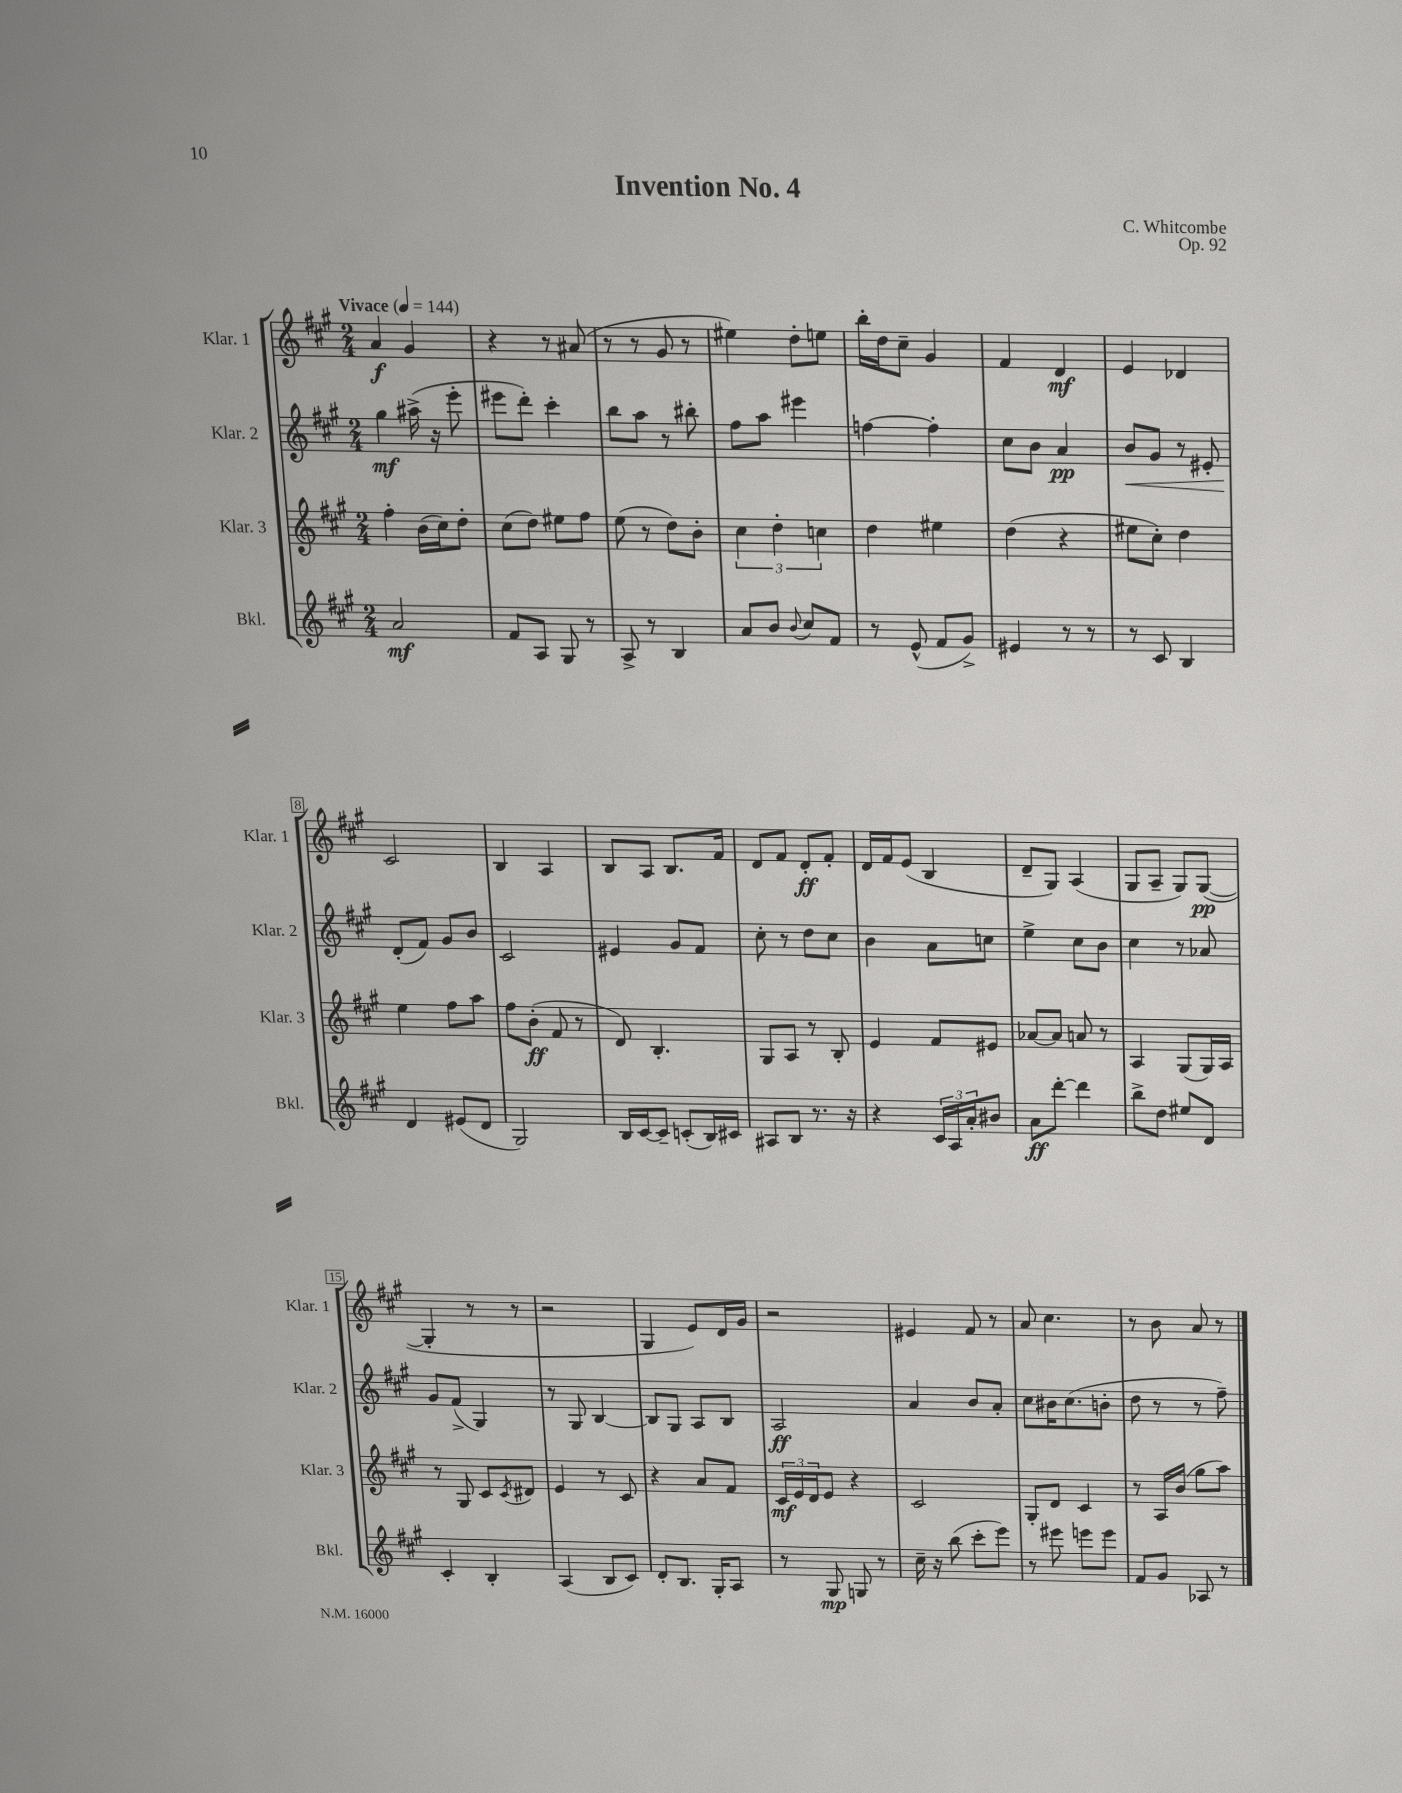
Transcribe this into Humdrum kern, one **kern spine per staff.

**kern	**dynam	**kern	**dynam	**kern	**dynam	**kern	**dynam
*part4	*part4	*part3	*part3	*part2	*part2	*part1	*part1
*staff4	*staff4	*staff3	*staff3	*staff2	*staff2	*staff1	*staff1
*I"Bkl.	*	*I"Klar. 3	*	*I"Klar. 2	*	*I"Klar. 1	*
*I'Bkl.	*	*I'Klar. 3	*	*I'Klar. 2	*	*I'Klar. 1	*
*clefG2	*	*clefG2	*	*clefG2	*	*clefG2	*
*k[f#c#g#]	*	*k[f#c#g#]	*	*k[f#c#g#]	*	*k[f#c#g#]	*
*M2/4	*	*M2/4	*	*M2/4	*	*M2/4	*
*MM144	*	*MM144	*	*MM144	*	*MM144	*
=1	=1	=1	=1	=1	=1	=1	=1
!	!	!	!	!	!	!LO:TX:a:B:t=Vivace	!
2a/	mf	4ff#'\	.	4gg#\	mf	4a/	f
.	.	(16b\LL	.	(16aa#X^\	.	4g#/	.
.	.	16cc#\J)	.	16r	.	.	.
.	.	8dd'\J	.	8eee'\	.	.	.
=2	=2	=2	=2	=2	=2	=2	=2
8f#/L	.	(8cc#\L	.	8eee#X\L	.	4r	.
8A/J	.	8dd\J)	.	8ddd'\J)	.	.	.
8G#/	.	8ee#X\L	.	4ccc#'\	.	8r	.
8r	.	8ff#\J	.	.	.	(8a#X/	.
=3	=3	=3	=3	=3	=3	=3	=3
8A^/	.	(8ee\	.	8bb\L	.	8r	.
8r	.	8r	.	8aa\J	.	8r	.
4B/	.	8dd\L)	.	8r	.	8g#/	.
.	.	8b'\J	.	8bb#X'\	.	8r	.
=4	=4	=4	=4	=4	=4	=4	=4
8a/L	.	6cc#\	.	8ff#\L	.	4ee#X\)	.
8b/J	.	.	.	8aa\J	.	.	.
.	.	6dd'\	.	.	.	.	.
8qqb/	.	.	.	.	.	.	.
8cc#/L	.	.	.	4eee#X\	.	8dd'\L	.
.	.	6ccn\	.	.	.	.	.
8f#/J	.	.	.	.	.	8een\J	.
=5	=5	=5	=5	=5	=5	=5	=5
8r	.	4dd\	.	[4ffn\	.	16bb'\LL	.
.	.	.	.	.	.	16dd\J	.
(8e^^/	.	.	.	.	.	8cc#~\J	.
8f#/L	.	4ee#X\	.	4ff'\]	.	4g#/	.
8g#^/J)	.	.	.	.	.	.	.
=6	=6	=6	=6	=6	=6	=6	=6
4e#X/	.	(4dd\	.	8cc#\L	.	4f#/	.
.	.	.	.	8b\J	.	.	.
8r	.	4r	.	4a/	pp	4d/	mf
8r	.	.	.	.	.	.	.
=7	=7	=7	=7	=7	=7	=7	=7
!	!	!	!	!	!LO:HP:b	!	!
8r	.	8ee#X\L	.	8b/L	<	4e/	.
8c#/	.	8cc#'\J)	.	8g#/J	.	.	.
4B/	.	4dd\	.	8r	.	4d-X/	.
.	.	.	.	8e#X'/	.	.	.
!!LO:LB:g=z
=8	=8	=8	=8	=8	=8	=8	=8
4d/	.	4ee\	.	(8d'/L	.	2c#/	.
.	.	.	.	8f#/J)	[	.	.
(8e#X/L	.	8ff#\L	.	8g#/L	.	.	.
8d/J	.	8aa\J	.	8b/J	.	.	.
=9	=9	=9	=9	=9	=9	=9	=9
2G#/)	.	8ff#\L	.	2c#/	.	4B/	.
.	.	(8b'\J	ff	.	.	.	.
.	.	8f#/	.	.	.	4A/	.
.	.	8r	.	.	.	.	.
=10	=10	=10	=10	=10	=10	=10	=10
16B/LL	.	8d/)	.	4e#X/	.	8B/L	.
[16c#/J	.	.	.	.	.	.	.
8c#~/J]	.	4.B'/	.	.	.	8A/J	.
(8cn'/L	.	.	.	8g#/L	.	8.B/L	.
16B/L)	.	.	.	8f#/J	.	.	.
16c#X/JJ	.	.	.	.	.	16f#/Jk	.
=11	=11	=11	=11	=11	=11	=11	=11
8A#X/L	.	8G#/L	.	8cc#'\	.	8d/L	.
8B/J	.	8A/J	.	8r	.	8f#/J	.
8.r	.	8r	.	8dd\L	.	8d'/L	ff
.	.	8B'/	.	8cc#\J	.	8f#'/J	.
16r	.	.	.	.	.	.	.
=12	=12	=12	=12	=12	=12	=12	=12
4r	.	4e/	.	4b\	.	16d/LL	.
.	.	.	.	.	.	16f#/J	.
.	.	.	.	.	.	(8e/J	.
24c#/LL	.	8f#/L	.	8a\L	.	4B/	.
24A/	.	.	.	.	.	.	.
24a'/J	.	.	.	.	.	.	.
8b#X/J	.	8e#X/J	.	8ccn\J	.	.	.
=13	=13	=13	=13	=13	=13	=13	=13
8a\L	ff	[8a-X/L	.	4ee^\	.	8d~/L	.
[8ddd'\J	.	8a-/J]	.	.	.	8G#/J)	.
4ddd\]	.	8an/	.	8cc#\L	.	(4A/	.
.	.	8r	.	8b\J	.	.	.
=14	=14	=14	=14	=14	=14	=14	=14
8bb^\L	.	4A/	.	4cc#\	.	8G#/L	.
8dd\J	.	.	.	.	.	8A~/J	.
8ee#X/L	.	(8G#/L	.	8r	.	8G#/L)	.
8d/J	.	16G#/L)	.	8a-X/	.	([8G#/J	pp
.	.	16A/JJ	.	.	.	.	.
!!LO:LB:g=z
=15	=15	=15	=15	=15	=15	=15	=15
4c#'/	.	8r	.	8g#/L	.	4G#'/]	.
.	.	8G#/	.	(8f#^/J	.	.	.
4B'/	.	8c#/L	.	4G#/)	.	8r	.
.	.	8qc#/	.	.	.	.	.
.	.	8d#X/J	.	.	.	8r	.
=16	=16	=16	=16	=16	=16	=16	=16
(4A/	.	4e/	.	8r	.	2r	.
.	.	.	.	8G#/	.	.	.
8B/L	.	8r	.	[4B/	.	.	.
8c#/J)	.	8c#/	.	.	.	.	.
=17	=17	=17	=17	=17	=17	=17	=17
8d'/L	.	4r	.	8B/L]	.	4G#/	.
8.B/J	.	.	.	8G#/J	.	.	.
.	.	8a/L	.	8A/L	.	8e/L)	.
16G#'/KL	.	.	.	.	.	.	.
8A/J	.	8f#/J	.	8B/J	.	16d/L	.
.	.	.	.	.	.	16g#/JJ	.
=18	=18	=18	=18	=18	=18	=18	=18
8r	.	24c#/LL	mf	2A/	ff	2r	.
.	.	24e/	.	.	.	.	.
.	.	24d/J	.	.	.	.	.
8G#/	mp	8e/J	.	.	.	.	.
8Gn/	.	4r	.	.	.	.	.
8r	.	.	.	.	.	.	.
=19	=19	=19	=19	=19	=19	=19	=19
16cc#~\	.	2c#/	.	4a/	.	4e#X/	.
16r	.	.	.	.	.	.	.
(8bb\	.	.	.	.	.	.	.
8ccc#'\L	.	.	.	8b/L	.	8f#/	.
8eee\J)	.	.	.	8a'/J	.	8r	.
=20	=20	=20	=20	=20	=20	=20	=20
8r	.	8G#'/L	.	8cc#\L	.	8a/	.
8eee#X\	.	8d/J	.	16b#X\K	.	4.cc#\	.
.	.	.	.	(8.cc#\	.	.	.
8eeen\L	.	4c#/	.	.	.	.	.
8eee\J	.	.	.	8bn'\J	.	.	.
=21	=21	=21	=21	=21	=21	=21	=21
8f#/L	.	8r	.	8dd\	.	8r	.
8g#/J	.	16A/LL	.	8r	.	8b\	.
.	.	(16b/JJ	.	.	.	.	.
8A-X/	.	8gg#\L	.	8r	.	8a/	.
8r	.	8aa\J)	.	8ff#~\)	.	8r	.
==	==	==	==	==	==	==	==
*-	*-	*-	*-	*-	*-	*-	*-
